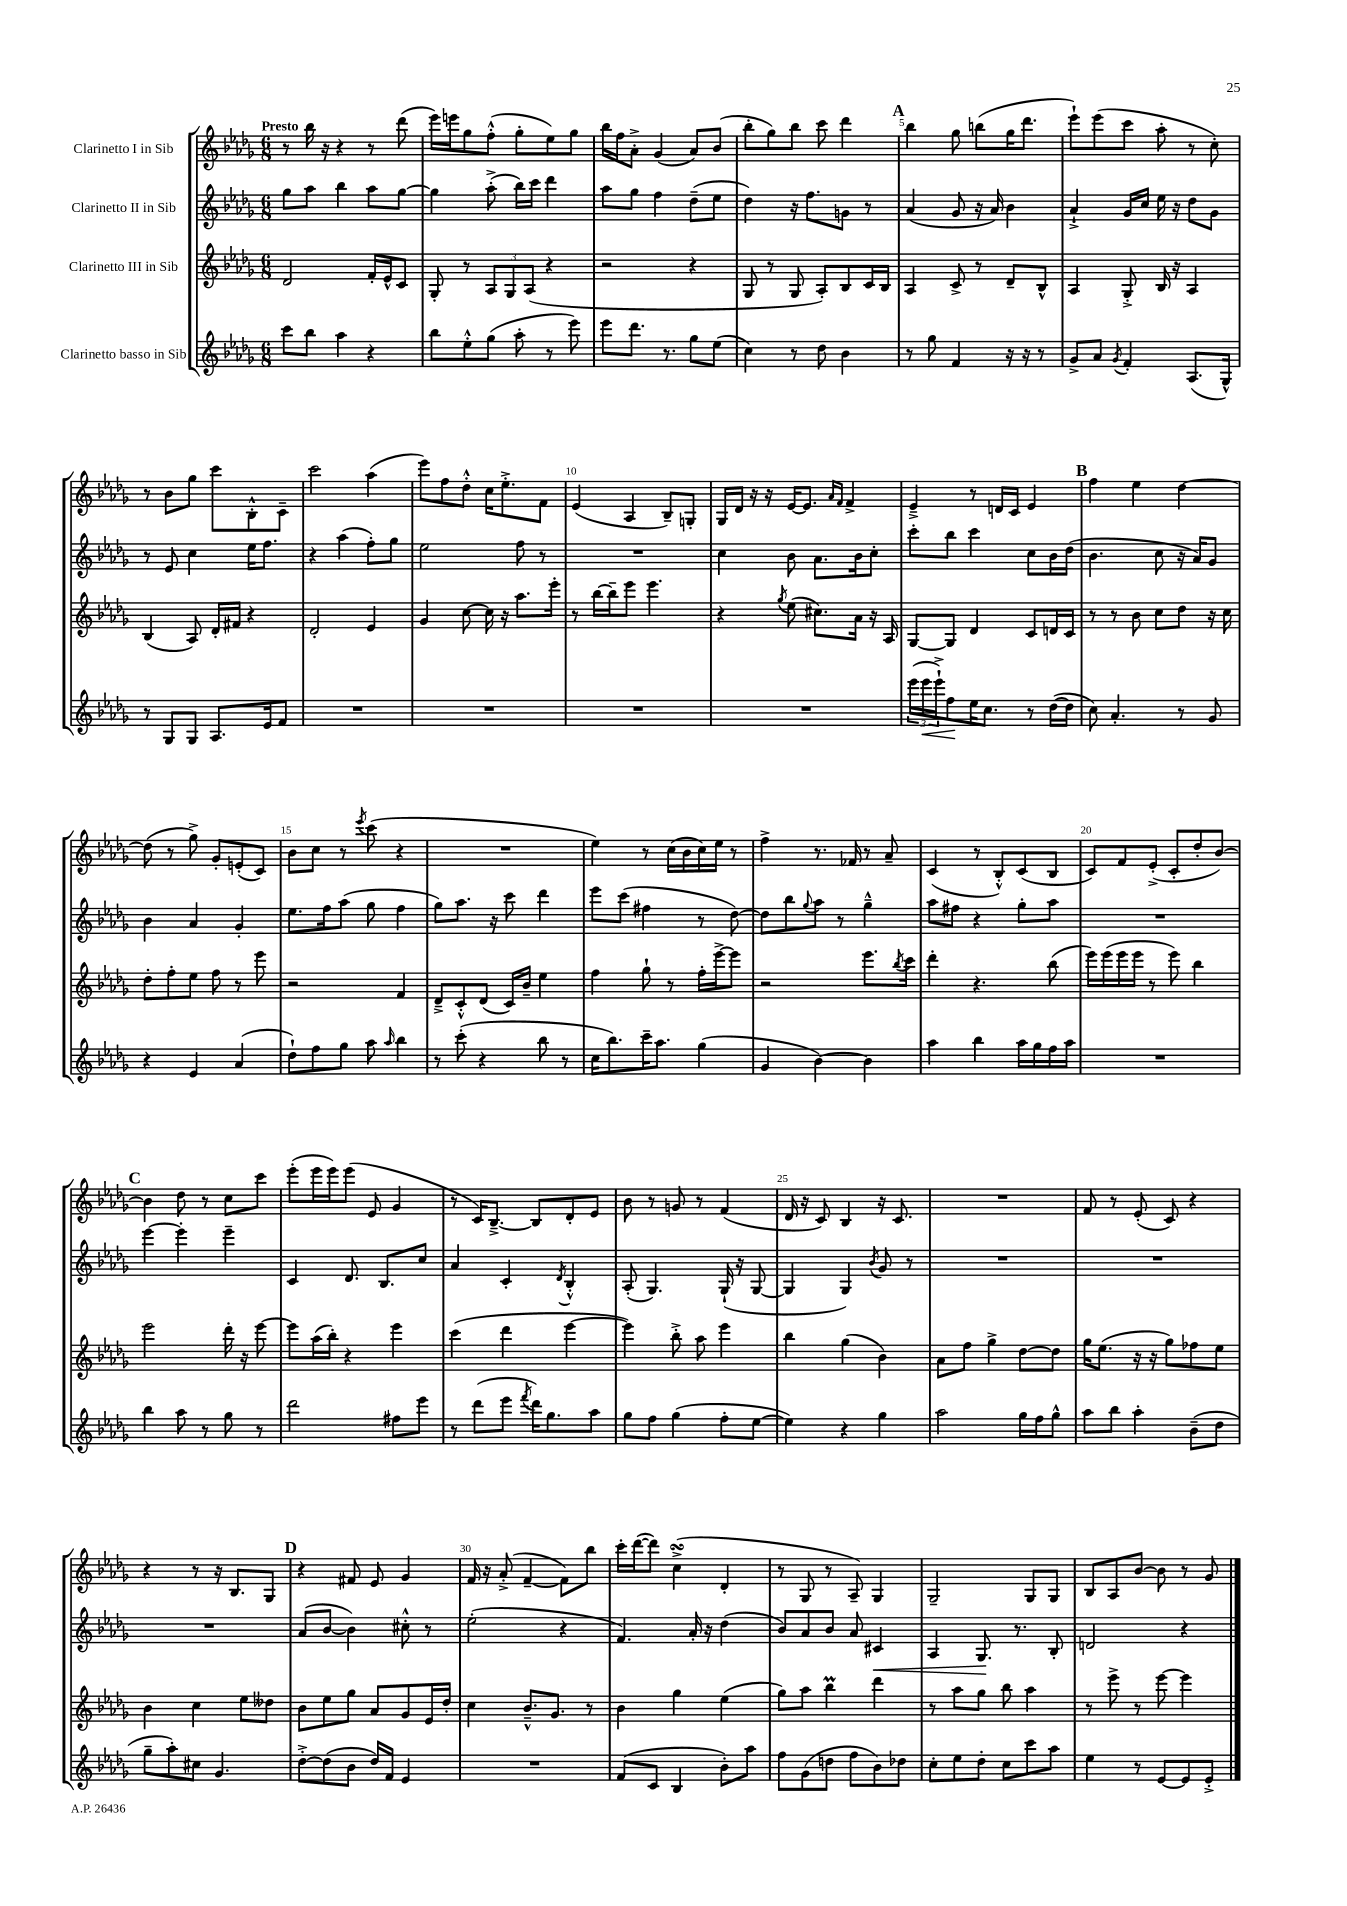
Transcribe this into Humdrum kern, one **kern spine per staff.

**kern	**dynam	**kern	**kern	**dynam	**kern
*part4	*part4	*part3	*part2	*part2	*part1
*staff4	*staff4	*staff3	*staff2	*staff2	*staff1
*I"Clarinetto basso in Sib	*	*I"Clarinetto III in Sib	*I"Clarinetto II in Sib	*	*I"Clarinetto I in Sib
*clefG2	*	*clefG2	*clefG2	*	*clefG2
*k[b-e-a-d-g-]	*	*k[b-e-a-d-g-]	*k[b-e-a-d-g-]	*	*k[b-e-a-d-g-]
*M6/8	*	*M6/8	*M6/8	*	*M6/8
=1	=1	=1	=1	=1	=1
!	!	!	!	!	!LO:TX:a:B:t=Presto
8ccc\L	.	2d-/	8gg-\L	.	8r
8bb-\J	.	.	8aa-\J	.	16bb-\
.	.	.	.	.	16r
4aa-\	.	.	4bb-\	.	4r
4r	.	16f'/LL	8aa-\L	.	8r
.	.	16e-^^/J	.	.	.
.	.	8c/J	[8gg-\J	.	(8ddd-\
=2	=2	=2	=2	=2	=2
8bb-\L	.	8G-'/	4gg-\]	.	16eee-\LL)
.	.	.	.	.	16eeen\J
8ee-'^^\	.	8r	.	.	8gg-\
(8gg-\J	.	12A-/L	(8aa-'^\	.	(8ff'^^\J
.	.	12G-/	.	.	.
8aa-'\	.	.	16bb-\LL)	.	8gg-'\L
.	.	(12A-/J	.	.	.
.	.	.	16ccc\JJ	.	.
8r	.	4r	4ddd-\	.	8ee-\)
8eee-\)	.	.	.	.	8gg-\J
=3	=3	=3	=3	=3	=3
8eee-\L	.	2r	8aa-\L	.	16bb-\LL
.	.	.	.	.	16ff\J
8.ddd-\J	.	.	8gg-\J	.	8a-'^\J
.	.	.	4ff\	.	(4g-/
8.r	.	.	.	.	.
8gg-\L	.	4r	(8dd-~\L	.	8a-/L)
(8ee-\J	.	.	8ee-\J	.	(8b-/J
=4	=4	=4	=4	=4	=4
4cc\)	.	8G-/	4dd-\)	.	8bb-'\L
.	.	8r	.	.	8gg-\)
8r	.	8G-/	16r	.	8bb-\J
.	.	.	8.ff\L	.	.
8dd-\	.	8A-'/L)	.	.	8ccc\
4b-\	.	8B-/	8gn\J	.	4ddd-\
.	.	16c/L	8r	.	.
.	.	16B-/JJ	.	.	.
!!LO:REH:place=s1:t=A
=5	=5	=5	=5	=5	=5
8r	.	4A-/	(4a-/	.	4bb-\
8gg-\	.	.	.	.	.
4f/	.	8c^/	8g-/	.	8gg-\
.	.	8r	16r	.	(8bbn\L
.	.	.	16a-/)	.	.
16r	.	8d-~/L	4b-\	.	16gg-\K
16r	.	.	.	.	8.ddd-\J
8r	.	8B-^^/J	.	.	.
=6	=6	=6	=6	=6	=6
8g-^/L	.	4A-/	4a-`^/	.	8eee-`\L)
8a-/J	.	.	.	.	(8eee-\
8qg-/	.	.	.	.	.
4f'/	.	8G-'^/	16g-/LL	.	8ccc\J
.	.	.	16cc/JJ	.	.
.	.	16B-/	16ee-\	.	8aa-'\
.	.	16r	16r	.	.
(8.A-/L	.	4A-/	8dd-\L	.	8r
.	.	.	8g-\J	.	8cc'\)
16G-^^/Jk)	.	.	.	.	.
!!LO:LB:g=z
=7	=7	=7	=7	=7	=7
8r	.	(4B-/	8r	.	8r
8G-/L	.	.	8e-/	.	8b-\L
8G-/J	.	8A-/)	4cc\	.	8gg-\J
8.A-/L	.	16d-'/LL	.	.	8ccc\L
.	.	16f#X/JJ	.	.	.
.	.	4r	16ee-\KL	.	8B-'^^\
16e-/k	.	.	8.ff\J	.	.
8f/J	.	.	.	.	8c~\J
=8	=8	=8	=8	=8	=8
2.r	.	2d-'/	4r	.	2ccc\
.	.	.	(4aa-\	.	.
.	.	4e-/	8ff'\L)	.	(4aa-\
.	.	.	8gg-\J	.	.
=9	=9	=9	=9	=9	=9
2.r	.	4g-/	2ee-\	.	8eee-\L)
.	.	.	.	.	8ff\
.	.	[8cc\	.	.	8dd-'^^\J
.	.	16cc\]	.	.	16cc\KL
.	.	16r	.	.	8.ee-'^\
.	.	8.aa-\L	8ff\	.	.
.	.	.	8r	.	8f\J
.	.	16eee-'\Jk	.	.	.
=10	=10	=10	=10	=10	=10
2.r	.	8r	2.r	.	(4e-/
.	.	[16bb-\LL	.	.	.
.	.	16bb-~\J]	.	.	.
.	.	8eee-\J	.	.	4A-/
.	.	4.eee-\	.	.	.
.	.	.	.	.	8B-~/L)
.	.	.	.	.	8Gn'/J
=11	=11	=11	=11	=11	=11
2.r	.	4r	4cc\	.	16G-/LL
.	.	.	.	.	16d-/JJ
.	.	.	.	.	16r
.	.	.	.	.	16r
.	.	8qgg-/	.	.	.
.	.	(8ee-\	8b-\	.	[16e-/KL
.	.	.	.	.	8.e-/J]
.	.	8.cc#X\L)	8.a-\L	.	.
.	.	.	.	.	16qqa-/LL
.	.	.	.	.	16qqf/JJ
.	.	.	.	.	4f^/
.	.	16a-\Jk	16b-\k	.	.
.	.	16r	8cc'\J	.	.
.	.	16A-/	.	.	.
=12	=12	=12	=12	=12	=12
(24eee-\LL	.	[8G-/L	8ccc'\L	.	4e-~^/
!	!LO:HP:b	!	!	!	!
24eee-\	<	.	.	.	.
24eee-`^\J)	.	.	.	.	.
8ff\	.	8G-/J]	8bb-\J	.	.
16ee-\K	[	4d-/	4ccc\	.	8r
8.cc\J	.	.	.	.	.
.	.	.	.	.	16dn/LL
.	.	.	.	.	16c/JJ
8r	.	8c/L	8cc\L	.	4e-/
([16dd-\LL	.	16dn/L	16b-\L	.	.
16dd-\JJ]	.	16c/JJ	(16dd-\JJ	.	.
!!LO:REH:place=s1:t=B
=13	=13	=13	=13	=13	=13
8cc\)	.	8r	4.b-\	.	4ff\
4.a-'/	.	8r	.	.	.
.	.	8b-\	.	.	4ee-\
.	.	8cc\L	8cc\	.	.
8r	.	8dd-\J	16r	.	[4dd-\
.	.	.	16a-/KL)	.	.
8g-/	.	16r	8g-/J	.	.
.	.	16cc\	.	.	.
!!LO:LB:g=z
=14	=14	=14	=14	=14	=14
4r	.	8dd-'\L	4b-\	.	(8dd-\]
.	.	8ff'\	.	.	8r
4e-/	.	8ee-\J	4a-/	.	8gg-^\)
.	.	8ff\	.	.	8g-'/L
(4a-/	.	8r	4g-'/	.	(8en'/
.	.	8eee-\	.	.	8c/J)
=15	=15	=15	=15	=15	=15
8dd-`\L)	.	2r	8.ee-\L	.	8b-\L
8ff\	.	.	.	.	8cc\J
.	.	.	16ff\k	.	.
8gg-\J	.	.	(8aa-\J	.	8r
.	.	.	.	.	8qeee-/
8aa-\	.	.	8gg-\	.	(8ccc\
16qqaa-/	.	.	.	.	.
4bb-\	.	4f/	4ff\	.	4r
=16	=16	=16	=16	=16	=16
8r	.	8d-~^/L	8gg-\L)	.	2.r
(8ccc'\	.	8c'^^/	8.aa-\J	.	.
4r	.	(8d-/J	.	.	.
.	.	.	16r	.	.
.	.	16c/LL)	8ccc\	.	.
.	.	16b-~/JJ	.	.	.
8bb-\	.	4ee-\	4ddd-\	.	.
8r	.	.	.	.	.
=17	=17	=17	=17	=17	=17
16cc\KL	.	4ff\	8eee-\L	.	4ee-\)
8.bb-\)	.	.	.	.	.
.	.	.	(8ccc\J	.	.
16ccc~\K	.	8gg-`\	4ff#X\	.	8r
8.aa-\J	.	.	.	.	.
.	.	8r	.	.	(16cc\LL
.	.	.	.	.	16b-\
(4gg-\	.	16ff'\LL	8r	.	16cc\)
.	.	[16eee-^\J	.	.	16ee-\JJ
.	.	8eee-\J]	[8dd-\)	.	8r
=18	=18	=18	=18	=18	=18
4g-/	.	2r	8dd-\L]	.	4ff^\
.	.	.	8bb-\	.	.
.	.	.	8qqgg-/	.	.
[4b-\)	.	.	8aa-\J	.	8.r
.	.	.	8r	.	.
.	.	.	.	.	16f-X/
4b-\]	.	8.eee-\L	4gg-~^^\	.	8r
.	.	.	.	.	8a-~/
.	.	8qbb-/	.	.	.
.	.	16ccc\Jk	.	.	.
=19	=19	=19	=19	=19	=19
4aa-\	.	4ddd-'\	8aa-\L	.	(4c/
.	.	.	8ff#X\J	.	.
4bb-\	.	4.r	4r	.	8r
.	.	.	.	.	8B-'^^/L)
16aa-\LL	.	.	8gg-'\L	.	(8c/
16gg-\	.	.	.	.	.
16ff\	.	(8bb-\	8aa-\J	.	8B-/J
16aa-\JJ	.	.	.	.	.
=20	=20	=20	=20	=20	=20
2.r	.	16eee-\LL)	2.r	.	8c/L)
.	.	(16eee-\	.	.	.
.	.	16eee-\	.	.	8f/
.	.	16eee-\JJ	.	.	.
.	.	8r	.	.	(8e-'^/J
.	.	8eee-\)	.	.	8c'/L
.	.	4bb-\	.	.	8dd-'/
.	.	.	.	.	[8b-/J)
!!LO:LB:g=z
!!LO:REH:place=s1:t=C
=21	=21	=21	=21	=21	=21
4bb-\	.	2eee-\	[4eee-\	.	4b-\]
8aa-\	.	.	4eee-'\]	.	8dd-\
8r	.	.	.	.	8r
8gg-\	.	16ddd-'\	4eee-~\	.	8cc\L
.	.	16r	.	.	.
8r	.	[8eee-\	.	.	8ccc\J
=22	=22	=22	=22	=22	=22
2ddd-\	.	8eee-\L]	4c/	.	(8eee-'\L
.	.	(16aa-\L	.	.	16eee-\L
.	.	16bb-'\JJ)	.	.	16eee-\J)
.	.	4r	8.d-/	.	(8eee-\J
.	.	.	.	.	8e-/
.	.	.	8.B-/L	.	.
8ff#X\L	.	4eee-\	.	.	4g-/
8eee-\J	.	.	8cc/J	.	.
=23	=23	=23	=23	=23	=23
8r	.	(4ccc\	4a-/	.	8r
(8ddd-\L	.	.	.	.	16c/KL)
.	.	.	.	.	[8.B-~^/J
8eee-\J	.	4ddd-\	4c'/	.	.
8qfff/	.	.	.	.	.
16ddd-\KL)	.	.	.	.	8B-/L]
8.gg-\	.	.	.	.	.
.	.	.	8qd-/	.	.
.	.	[4eee-\	4B-'^^/	.	8d-'/
8aa-\J	.	.	.	.	8e-/J
=24	=24	=24	=24	=24	=24
8gg-\L	.	4eee-\])	(8A-'/	.	8b-\
8ff\J	.	.	4.G-/)	.	8r
(4gg-\	.	8bb-'^\	.	.	8gn/
.	.	8aa-\	.	.	8r
8ff'\L	.	4eee-\	(16G-`/	.	(4f/
.	.	.	16r	.	.
[8ee-\J	.	.	[8G-/	.	.
=25	=25	=25	=25	=25	=25
4ee-\])	.	4bb-\	4G-/]	.	16d-/
.	.	.	.	.	16r
.	.	.	.	.	8c/)
4r	.	(4gg-\	4G-/)	.	4B-/
.	.	.	8qb-/	.	.
4gg-\	.	4b-\)	8g-/	.	16r
.	.	.	.	.	8.c/
.	.	.	8r	.	.
=26	=26	=26	=26	=26	=26
2aa-\	.	8a-\L	2.r	.	2.r
.	.	8ff\J	.	.	.
.	.	4gg-^\	.	.	.
16gg-\LL	.	[8dd-\L	.	.	.
16ff\J	.	.	.	.	.
8gg-^^\J	.	8dd-\J]	.	.	.
=27	=27	=27	=27	=27	=27
8aa-\L	.	16gg-\KL	2.r	.	8f/
.	.	(8.ee-\J	.	.	.
8bb-\J	.	.	.	.	8r
4aa-'\	.	16r	.	.	(8e-'/
.	.	16r	.	.	.
.	.	8gg-\L)	.	.	8c/)
(8b-~\L	.	8ff-X\	.	.	4r
8dd-\J	.	8ee-\J	.	.	.
!!LO:LB:g=z
=28	=28	=28	=28	=28	=28
8gg-~\L	.	4b-\	2.r	.	4r
8aa-'\)	.	.	.	.	.
8cc#X\J	.	4cc\	.	.	8r
4.g-/	.	.	.	.	16r
.	.	.	.	.	8.B-/L
.	.	8ee-\L	.	.	.
.	.	8dd--X\J	.	.	8G-/J
!!LO:REH:place=s1:t=D
=29	=29	=29	=29	=29	=29
[8dd-'^\L	.	8b-\L	(8a-/L	.	4r
(8dd-\]	.	8ee-\	[8b-/J	.	.
8b-\J	.	8gg-\J	4b-\])	.	8f#X/
16dd-/LL)	.	8a-/L	.	.	8e-/
16f/JJ	.	.	.	.	.
4e-/	.	8g-/	8cc#X'^^\	.	4g-/
.	.	16e-/L	8r	.	.
.	.	16dd-'/JJ	.	.	.
=30	=30	=30	=30	=30	=30
2.r	.	4cc\	(2ee-'\	.	16f/
.	.	.	.	.	16r
.	.	.	.	.	(8a-'^/
.	.	8.b-~^^/L	.	.	[4f~/
.	.	8.g-/J	.	.	.
.	.	.	4r	.	8f\L])
.	.	8r	.	.	8bb-\J
=31	=31	=31	=31	=31	=31
(8f/L	.	4b-\	4.f/)	.	16ccc'\LL
.	.	.	.	.	([16ddd-\J
8c/J	.	.	.	.	8ddd-\J])
4B-/	.	4gg-\	.	.	(4ccsSsS^\
.	.	.	16a-'/	.	.
.	.	.	16r	.	.
8b-'\L)	.	(4ee-\	(4dd-\	.	4d-'/
8aa-\J	.	.	.	.	.
=32	=32	=32	=32	=32	=32
8ff\L	.	8gg-\L)	8b-/L)	.	8r
(8g-\	.	8aa-\J	8a-/	.	8G-/
8ddn\J	.	4bb-M\	8b-/J	.	8r
8ff\L	.	.	8a-/	.	8A-~/)
!	!	!	!	!LO:HP:b	!
8b-\)	.	4ddd-\	4c#X/	<	4G-/
8dd-X\J	.	.	.	.	.
=33	=33	=33	=33	=33	=33
8cc'\L	.	8r	4A-/	.	2G-~/
8ee-\	.	8aa-\L	.	.	.
8dd-'\J	.	8gg-\J	8.G-/	.	.
8cc\L	.	8bb-\	.	.	.
.	.	.	8.r	[	.
8ccc\	.	4aa-\	.	.	8G-/L
8aa-\J	.	.	8B-'/	.	8G-/J
=34	=34	=34	=34	=34	=34
4ee-\	.	8r	2dn/	.	8B-/L
.	.	8eee-^\	.	.	8A-/
8r	.	8r	.	.	[8b-/J
[8e-/L	.	[8eee-\	.	.	8b-\]
8e-/]	.	4eee-\]	4r	.	8r
8e-'^/J	.	.	.	.	8g-/
==	==	==	==	==	==
*-	*-	*-	*-	*-	*-
